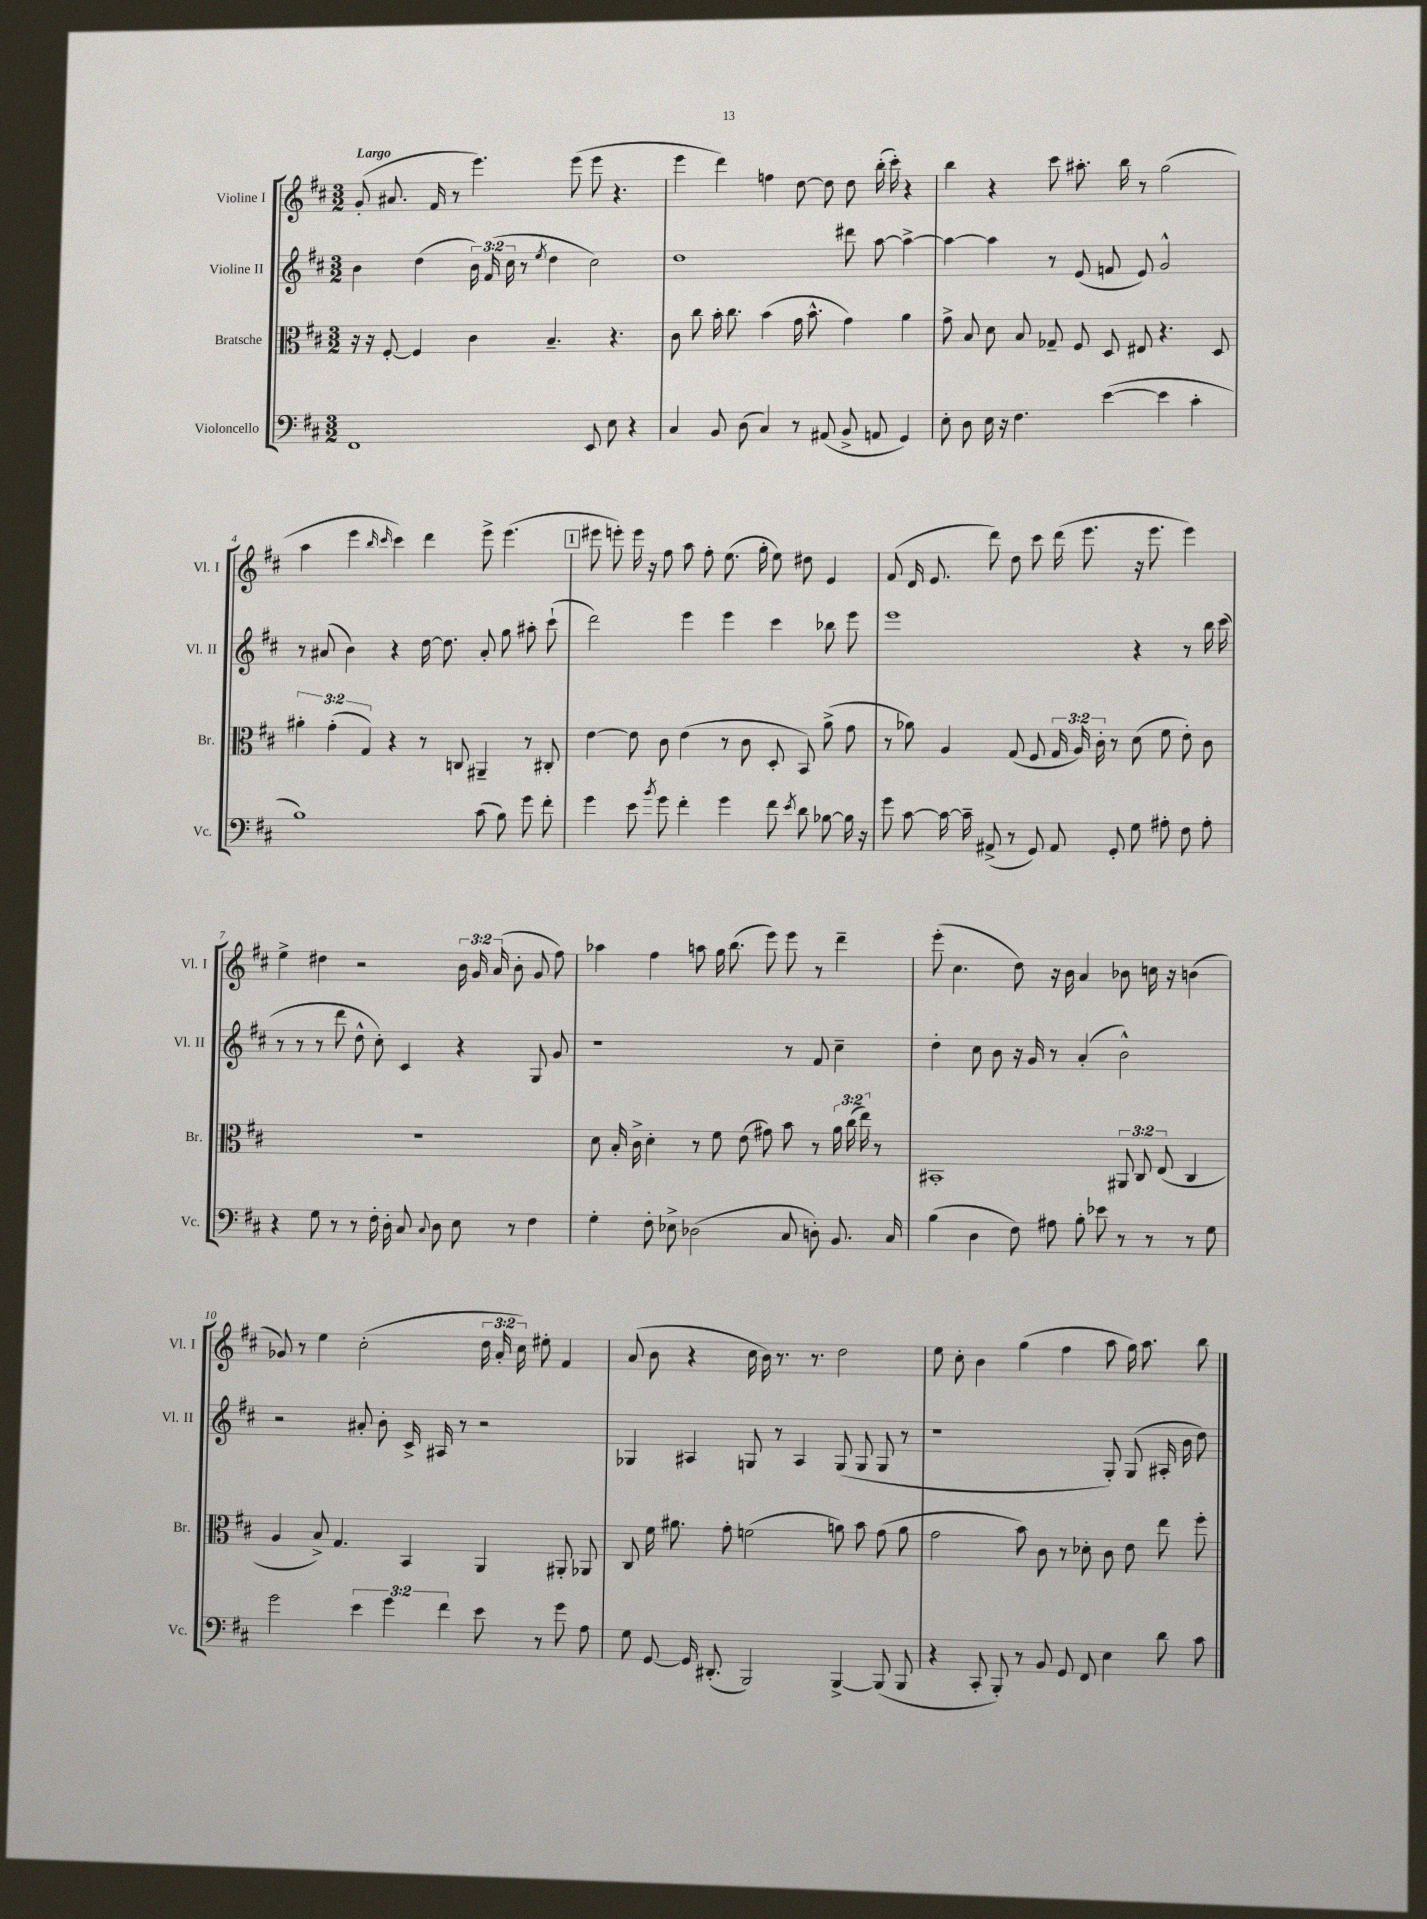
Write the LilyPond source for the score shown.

<<
\new StaffGroup <<
\new Staff = "s0" \with { instrumentName = "Violine I" shortInstrumentName = "Vl. I" } {
    \clef treble \key d \major \numericTimeSignature \time 3/2 \override Staff.TupletNumber.text = #tuplet-number::calc-fraction-text \tempo "Largo"
    \autoBeamOff g'8-.( ais'8. fis'16 r8 e'''4.) e'''8( e'''8 r4. |
    e'''4 d'''4) f''4 d''8~ d''8 d''8 b''16-.( cis'''16-.) r4 |
    b''4 r4 cis'''8 ais''8.-. b''16 r8 g''2( |
    a''4 e'''4 \grace { b''16 cis'''16 } cis'''4) d'''4 e'''8-> e'''4.( |
    \mark \markup { \box "1" } eis'''8 e'''8-.) e'''16 r16 fis''8 a''8 fis''8-. e''8.( g''16-. e''8) dis''8 e'4 |
    fis'8( d'16 e'8. d'''8) d''8 cis'''8 d'''16( e'''8. r16 e'''8. e'''4) |
    e''4-> dis''4 r2 \tuplet 3/2 { b'16 g'16 a'16( } b'8-. g'8 fis''8) |
    aes''4 fis''4 a''8 g''16 b''8.( e'''8) e'''8 r8 d'''4-- |
    e'''8-.( cis''4. d''8) r16 b'16 a'4 bes'8 c''16 r16 b'4( |
    ges'8) r8 e''4 cis''2-.( \tuplet 3/2 { d''16 a'16-. cis''16) } eis''8-. fis'4 |
    a'8( b'8 r4 cis''16 b'16) r8. r8. d''2 |
    e''8 cis''8-. b'4 g''4( fis''4 a''8 g''16) a''8. b''8 \bar "|." |
}
\new Staff = "s1" \with { instrumentName = "Violine II" shortInstrumentName = "Vl. II" } {
    \clef treble \key d \major \numericTimeSignature \time 3/2 \override Staff.TupletNumber.text = #tuplet-number::calc-fraction-text
    \autoBeamOff b'4 d''4( \tuplet 3/2 { b'16) fis'16( cis''16 } r8 \acciaccatura { e''8 } d''4 cis''2) |
    d''1 dis'''8 a''8~ a''4~-> |
    a''4~ a''4 r8 e'8( f'8 e'8) g'2-^ |
    r8 ais'8( b'4) r4 d''16~ d''8. ais'8-. g''8 ais''8-. cis'''8-!( |
    \mark \markup { \box "1" } d'''2) e'''4 e'''4 cis'''4 bes''8 e'''8 |
    e'''1 r4 r8 b''16 cis'''16( |
    r8 r8 r8 d'''8 d''8-^ cis''8-.) cis'4 r4 g8 g'8 |
    r1 r8 fis'8 cis''4-- |
    d''4-. cis''8 b'8 r16 g'16 r8 a'4-.( b'2-^) |
    r2 ais'8-. b'8-. cis'16-> ais16 r8 r2 |
    ges4 ais4 g8 r8 ais4 g8( g8 g8 r8 |
    r1 g8-.) g8( ais16-. b'16 d''8) \bar "|." |
}
\new Staff = "s2" \with { instrumentName = "Bratsche" shortInstrumentName = "Br." } {
    \clef alto \key d \major \numericTimeSignature \time 3/2 \override Staff.TupletNumber.text = #tuplet-number::calc-fraction-text
    \autoBeamOff r16 r16 fis8~-. fis4 cis'4 b4.-- r4. |
    cis'8 cis''8 b'16-. cis''8. b'4( g'16 b'8.-^ g'4) a'4 |
    g'8-> b8 d'8 b8 ges8-- fis8 d8 eis8 r4. d8 |
    \tuplet 3/2 { ais'4-. g'4-.( g4) } r4 r8 c8 ais,4-- r8 cis8-. |
    \mark \markup { \box "1" } e'4~ e'8 cis'8 e'4( r8 cis'8 d8-. b,8) a'8->( g'8 |
    r8 aes'8) a4 g8( fis8 \tuplet 3/2 { g16 a16) cis'16-. } r8 d'8( fis'8 e'8-.) cis'8 |
    R1. |
    d'8 b16-. cis'16-> d'4-. r8 fis'8 e'8( gis'8) b'8 r8 \tuplet 3/2 { a'16 cis''16( e''16) } r8 |
    bis,1-. \tuplet 3/2 { ais,8 cis8 e8( } cis4 |
    a4 b8->) g4. b,4 a,4 ais,8-. aes,8 |
    cis8 fis'16 ais'8. g'8-. f'2( a'8) b'8 g'8( a'8 |
    g'2 b'8) cis'8 r8 des'8-. cis'8 e'8 e''8 fis''8-. \bar "|." |
}
\new Staff = "s3" \with { instrumentName = "Violoncello" shortInstrumentName = "Vc." } {
    \clef bass \key d \major \numericTimeSignature \time 3/2 \override Staff.TupletNumber.text = #tuplet-number::calc-fraction-text
    \autoBeamOff fis,1 e,8 e8 r4 |
    cis4 b,8 d8( cis4) r8 ais,8( b,8-> a,8 g,4) |
    e8-. d8 e16 r16 fis4. e'4~( e'4 cis'4-. |
    b1) cis'8( b8) g'8 fis'8-. |
    \mark \markup { \box "1" } g'4 e'8 \acciaccatura { b'8 } g'8 fis'4-. g'4 fis'8 \acciaccatura { e'8 } d'8 bes8~ bes16 r16 |
    g'8 cis'8~ cis'16~ cis'16-- ais,8->( r8 g,8) ais,8 g,8-. g8 ais8-. fis8 ais8-. |
    r4 g8 r8 r8 fis16-. d16-. cis8 \appoggiatura { cis8 } d8 e8 r8 fis4 |
    g4-. fis8-. ees8-> des2( cis8 d8-.) b,8. cis16 |
    b4( d4 fis8) ais8 b8-. ees'8 r8 r8 r8 g8 |
    g'2 \tuplet 3/2 { e'4 g'4 fis'4 } e'8 r8 g'8 a8 |
    g8 g,8~ g,16 dis,8.-.( b,,2) b,,4~-> b,,8( b,,8 |
    r4 cis,8-. b,,8-.) r8 b,8 g,8 fis,8 e4 d'8 cis'8 \bar "|." |
}
>>
>>
